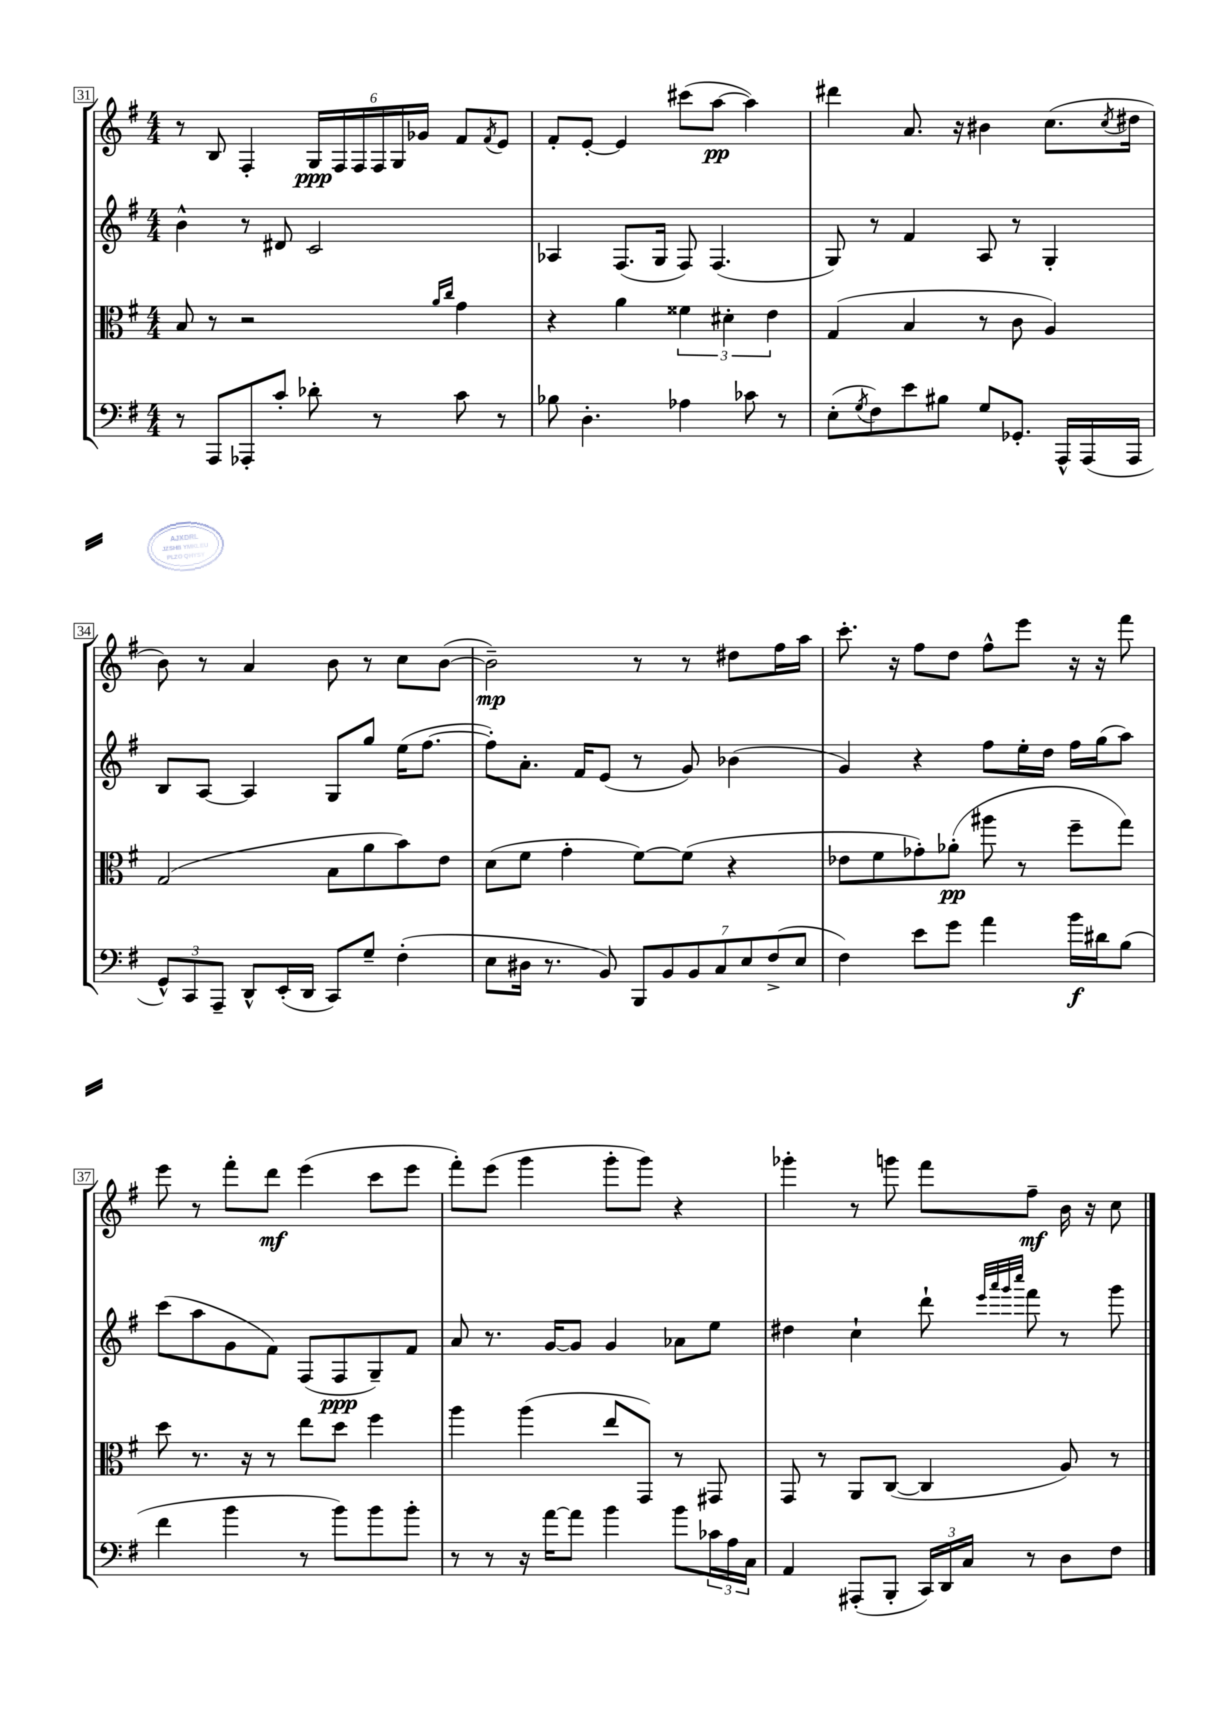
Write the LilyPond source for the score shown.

<<
\new StaffGroup <<
\new Staff = "s0" {
    \clef treble \key g \major \numericTimeSignature \time 4/4
    r8 b8 fis4-. \tuplet 6/4 { g16\ppp fis16 fis16 fis16 g16 ges'16 } fis'8 \acciaccatura { fis'8 } e'8 |
    fis'8-. e'8~-. e'4 cis'''8( a''8~\pp a''4) |
    dis'''4 a'8. r16 bis'4 c''8.( \acciaccatura { c''8 } dis''16 |
    b'8) r8 a'4 b'8 r8 c''8 b'8~( |
    b'2--\mp) r8 r8 dis''8 fis''16 a''16 |
    c'''8.-. r16 fis''8 d''8 fis''8-^ e'''8 r16 r16 fis'''8 |
    e'''8 r8 fis'''8-. d'''8\mf e'''4( c'''8 e'''8 |
    fis'''8-.) e'''8( g'''4 g'''8-. g'''8) r4 |
    ges'''4-. r8 g'''8 fis'''8 fis''8--\mf b'16 r16 c''8 \bar "|." |
}
\new Staff = "s1" {
    \clef treble \key g \major \numericTimeSignature \time 4/4
    b'4-^ r8 dis'8 c'2 |
    aes4 fis8.( g16 fis8) fis4.( |
    g8) r8 fis'4 a8 r8 g4-. |
    b8 a8~ a4 g8 g''8 e''16( fis''8.~ |
    fis''8-.) a'8.-. fis'16 e'8( r8 g'8) bes'4( |
    g'4) r4 fis''8 e''16-. d''16 fis''16 g''16( a''8) |
    c'''8( a''8 g'8 fis'8) fis8( fis8\ppp g8--) fis'8 |
    a'8 r8. g'16~ g'8 g'4 aes'8 e''8 |
    dis''4 c''4-! d'''8-! \grace { e'''32 a'''32 g'''32 c''''32 } fis'''8 r8 g'''8 \bar "|." |
}
\new Staff = "s2" {
    \clef alto \key g \major \numericTimeSignature \time 4/4
    b8 r8 r2 \grace { a'16 c''16 } g'4 |
    r4 a'4 \tuplet 3/2 { fisis'4 dis'4-. e'4 } |
    g4( b4 r8 c'8 a4) |
    g2( b8 a'8 b'8) e'8 |
    d'8( fis'8 g'4-. fis'8~) fis'8( r4 |
    ees'8 fis'8 ges'8-.) aes'8-.\pp( ais''8 r8 fis''8-- g''8) |
    d''8 r8. r16 r8 e''8 d''8 fis''4 |
    a''4 a''4( e''8 g,8) r8 gis,8 |
    g,8 r8 a,8 c8~( c4 a8) r8 \bar "|." |
}
\new Staff = "s3" {
    \clef bass \key g \major \numericTimeSignature \time 4/4
    r8 a,,8 aes,,8-. c'8-. des'8-. r8 c'8 r8 |
    bes8 d4.-. aes4 ces'8 r8 |
    e8-.( \acciaccatura { g8 } fis8) e'8 bis8 g8 ges,8.-. a,,16-^ a,,16( a,,16 |
    \tuplet 3/2 { g,8-^) c,8 a,,8-- } d,8-^ e,16-.( d,16 c,8) g8-- fis4-.( |
    e8 dis16 r8. b,8) \tuplet 7/4 { b,,8 b,8 b,8 c8 e8 fis8->( e8 } |
    fis4) e'8 g'8 a'4 b'16\f dis'16 b8( |
    fis'4 b'4 r8 b'8) b'8 b'8-. |
    r8 r8 r16 a'16~ a'8 b'4 b'8 \tuplet 3/2 { ces'16 a16 c16 } |
    a,4 ais,,8-.( b,,8-. \tuplet 3/2 { c,16) d,16 c16 } r8 d8 fis8 \bar "|." |
}
>>
>>
\layout { \context { \Score currentBarNumber = #31 \override BarNumber.stencil = #(make-stencil-boxer 0.1 0.3 ly:text-interface::print) } }
